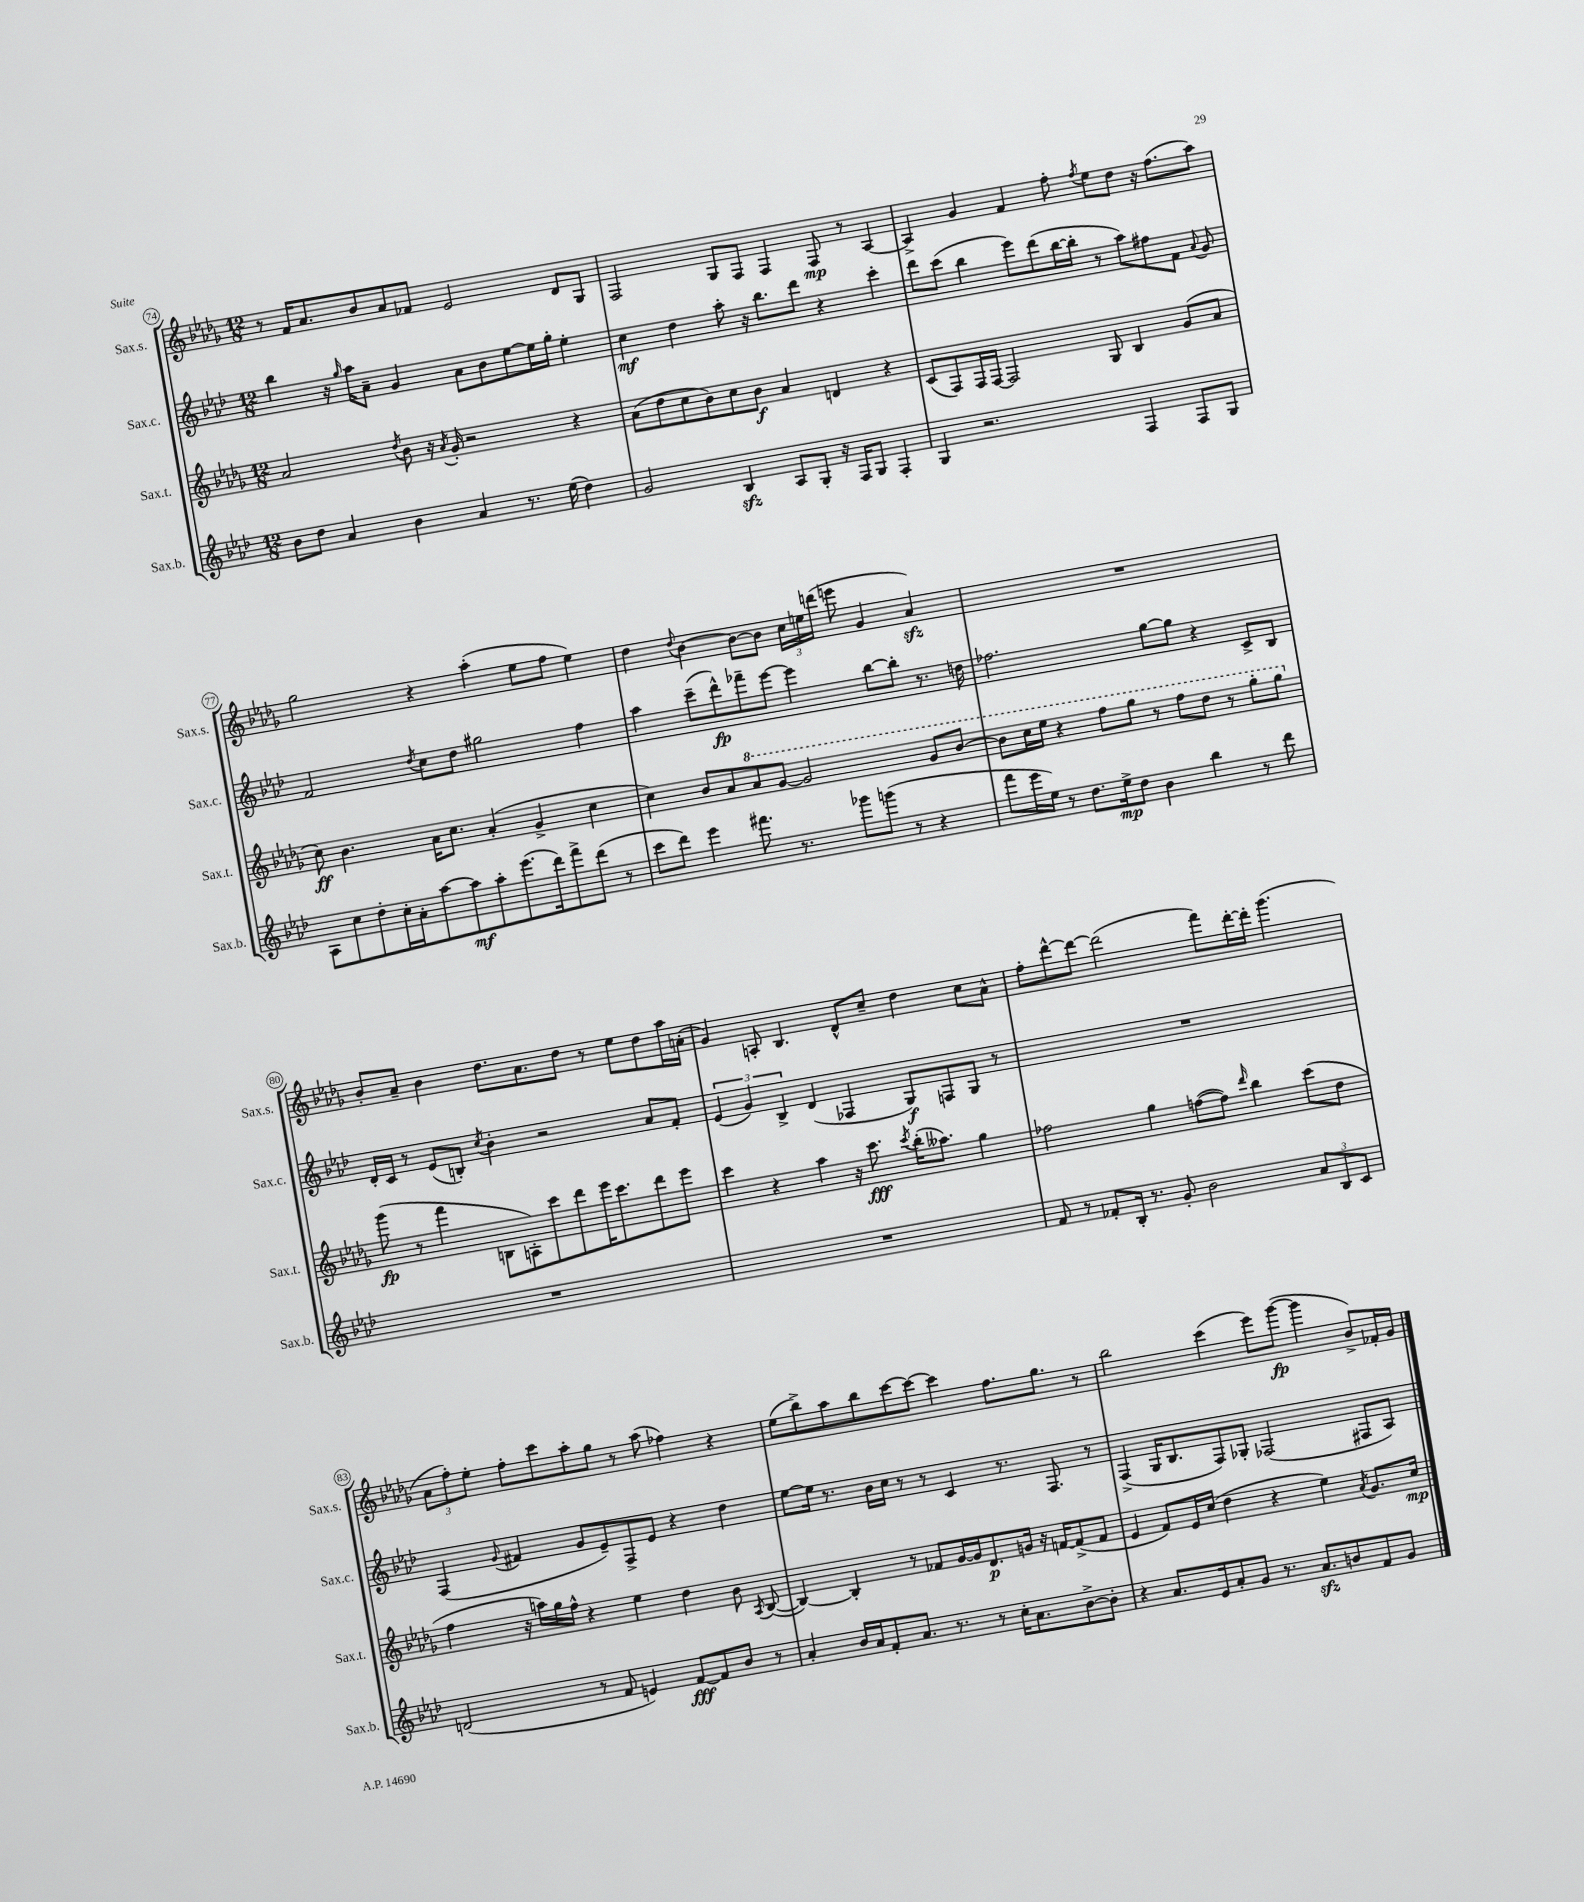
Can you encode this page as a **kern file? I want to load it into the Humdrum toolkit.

**kern	**dynam	**kern	**dynam	**kern	**dynam	**kern	**dynam
*part4	*part4	*part3	*part3	*part2	*part2	*part1	*part1
*staff4	*staff4	*staff3	*staff3	*staff2	*staff2	*staff1	*staff1
*I"Sax.b.	*	*I"Sax.t.	*	*I"Sax.c.	*	*I"Sax.s.	*
*I'Sax.b.	*	*I'Sax.t.	*	*I'Sax.c.	*	*I'Sax.s.	*
*clefG2	*	*clefG2	*	*clefG2	*	*clefG2	*
*k[b-e-a-d-]	*	*k[b-e-a-d-g-]	*	*k[b-e-a-d-]	*	*k[b-e-a-d-g-]	*
*M12/8	*	*M12/8	*	*M12/8	*	*M12/8	*
=74	=74	=74	=74	=74	=74	=74	=74
8b-\L	.	2a-/	.	4bb-\	.	8r	.
8dd-\J	.	.	.	.	.	16f/KL	.
.	.	.	.	.	.	8.a-/	.
4a-/	.	.	.	16r	.	.	.
.	.	.	.	16qqgg/	.	.	.
.	.	.	.	16aa-\KL	.	.	.
.	.	.	.	8a-~\J	.	8b-/	.
.	.	8qdd-/	.	.	.	.	.
4b-\	.	8b-\	.	4g/	.	8a-/	.
.	.	16r	.	.	.	8f-X/J	.
.	.	8qa-/	.	.	.	.	.
.	.	16g-'/	.	.	.	.	.
4a-/	.	2r	.	8a-\L	.	2e-/	.
.	.	.	.	8b-\	.	.	.
8.r	.	.	.	[8ee-\	.	.	.
.	.	.	.	16ee-\L]	.	.	.
(16ee-\	.	.	.	16gg'\JJ	.	.	.
4dd-\)	.	4r	.	4ee-'\	.	8d-/L	.
.	.	.	.	.	.	8G-/J	.
=75	=75	=75	=75	=75	=75	=75	=75
2g/	.	(8a-\L	.	4cc\	mf	2F/	.
.	.	8dd-\	.	.	.	.	.
.	.	8cc\	.	4dd-\	.	.	.
.	.	8b-\)	.	.	.	.	.
4B-zz/	.	8cc\	.	8aa-'\	.	8G-/L	.
.	.	8b-\J	f	16r	.	8F/J	.
.	.	.	.	8.bb-\L	.	.	.
8A-/L	.	4a-/	.	.	.	4F/	.
8G'/J	.	.	.	8ddd-\J	.	.	.
16r	.	4dn/	.	4r	.	8F/	mp
16F/KL	.	.	.	.	.	.	.
8G/J	.	.	.	.	.	8r	.
4F'/	.	4r	.	4ccc'\	.	[4A-/	.
=76	=76	=76	=76	=76	=76	=76	=76
4G/	.	(8c/L	.	8ddd-\L	.	4A-^/]	.
.	.	8F/)	.	(8ccc\J	.	.	.
2.r	.	16F/L	.	4bb-\	.	4g-/	.
.	.	[16F/JJ	.	.	.	.	.
.	.	2F/]	.	.	.	.	.
.	.	.	.	8eee-\L)	.	4f/	.
.	.	.	.	(8ddd-\	.	.	.
.	.	.	.	[16bb-\L	.	8ff'\	.
.	.	.	.	16bb-'\JJ]	.	.	.
.	.	.	.	.	.	8qff/	.
.	.	8G-/	.	8r	.	8ee-\L	.
4F/	.	4B-/	.	8aa-\L)	.	8dd-\J	.
.	.	.	.	8ff#X\	.	16r	.
.	.	.	.	.	.	(8.ff\L	.
8F/L	.	(8g-/L	.	8f\J	.	.	.
.	.	.	.	8qqa-/	.	.	.
8G/J	.	8a-/J	.	8g/	.	8aa-\J)	.
!!LO:LB:g=z
=77	=77	=77	=77	=77	=77	=77	=77
8A-\L	.	8cc\)	ff	2f/	.	2gg-\	.
8cc\	.	4.b-\	.	.	.	.	.
8dd-'\	.	.	.	.	.	.	.
16cc'\L	.	.	.	.	.	.	.
16a-'\J	.	.	.	.	.	.	.
.	.	.	.	8qdd-/	.	.	.
[8aa-\	.	16a-\KL	.	8cc\L	.	4r	.
.	.	8.cc\J	.	.	.	.	.
8aa-\]	mf	.	.	8dd-\J	.	.	.
8aa-'\	.	(4a-'/	.	2gg#X\	.	(4aa-'\	.
(8.eee-\	.	.	.	.	.	.	.
.	.	4g-^/	.	.	.	8ee-\L	.
16ddd-\k)	.	.	.	.	.	.	.
8fff^\	.	.	.	.	.	8ff\J	.
(8ddd-\J	.	4cc\	.	4ff\	.	4ee-\)	.
8r	.	.	.	.	.	.	.
=78	=78	=78	=78	=78	=78	=78	=78
8ccc\L	.	4cc\)	.	4aa-\	.	4dd-\	.
8ddd-\J)	.	.	.	.	.	.	.
.	.	.	.	.	.	8qqdd-/	.
4eee-\	.	8b-/L	.	(8ccc~\L	.	[4b-\	.
.	.	8a-/	.	8ddd-^^\)	fp	.	.
*	*	*8va	*	*	*	*	*
8.fff#X\	.	8aa-/	.	8fff-X~\	.	8b-\L_	.
.	.	[8gg-/J	.	[8eee-\J	.	8b-\J]	.
8.r	.	.	.	.	.	.	.
.	.	2gg-/]	.	4eee-\]	.	24cc\LL	.
.	.	.	.	.	.	24een\	.
.	.	.	.	.	.	(24dddn\JJ	.
8ggg-X\L	.	.	.	.	.	8eeen\	.
(8gggn\J	.	.	.	[8bb-\L	.	4g-/	.
8r	.	.	.	8bb-'\J]	.	.	.
4r	.	8gg-/L	.	8.r	.	4a-zz/)	.
.	.	[8bb-/J	.	.	.	.	.
.	.	.	.	16ddn\	.	.	.
=79	=79	=79	=79	=79	=79	=79	=79
8fff\L	.	8bb-\L]	.	2.ff-X\	.	1.r	.
16eee-\L	.	16ccc\L	.	.	.	.	.
16ee-\JJ)	.	16eee-\JJ	.	.	.	.	.
8r	.	4r	.	.	.	.	.
8.dd-\L	.	.	.	.	.	.	.
.	.	8fff\L	.	.	.	.	.
16ee-^\k	mp	.	.	.	.	.	.
8dd-\J	.	8ggg-\J	.	.	.	.	.
4b-\	.	8r	.	[8gg\L	.	.	.
.	.	8fff\L	.	8gg\J]	.	.	.
4bb-\	.	8ddd-\J	.	4r	.	.	.
.	.	8r	.	.	.	.	.
8r	.	8ggg-'\L	.	8c^/L	.	.	.
8ddd-\	.	8ggg-\J	.	8B-/J	.	.	.
!!LO:LB:g=z
=80	=80	=80	=80	=80	=80	=80	=80
*	*	*X8va	*	*	*	*	*
1.r	.	(8ggg-\	fp	16d-'/LL	.	8b-'/L	.
.	.	.	.	16c/JJ	.	.	.
.	.	8r	.	8r	.	8a-~/J	.
.	.	4fff\	.	(8e-/L	.	4b-\	.
.	.	.	.	8Bn'/J)	.	.	.
.	.	.	.	8qcc/	.	.	.
.	.	8Bn\L	.	4b-'\	.	8.dd-\L	.
.	.	8An'\)	.	.	.	.	.
.	.	.	.	.	.	8.a-\	.
.	.	8ccc\	.	2r	.	.	.
.	.	8ddd-\	.	.	.	8dd-\J	.
.	.	16eee-\K	.	.	.	8r	.
.	.	8.ccc\	.	.	.	.	.
.	.	.	.	.	.	8ee-\L	.
.	.	8ddd-\	.	8a-/L	.	8dd-\	.
.	.	8eee-\J	.	8f'/J	.	16aa-\L	.
.	.	.	.	.	.	(16an'\JJ	.
=81	=81	=81	=81	=81	=81	=81	=81
1.r	.	4ccc\	.	(6e-/	.	4g-/)	.
.	.	.	.	6g/)	.	.	.
.	.	4r	.	.	.	8An'/	.
.	.	.	.	6B-^/	.	.	.
.	.	.	.	.	.	4.B-/	.
.	.	4aa-\	.	(4d-/	.	.	.
.	.	16r	.	4F-X/	.	8d-^^/L	.
.	.	8.ccc\	fff	.	.	.	.
.	.	.	.	.	.	8cc~/J	.
.	.	8qccc/	.	.	.	.	.
.	.	(16bb-'\KL	.	8G/L)	f	4dd-\	.
.	.	8.aa--X\J)	.	.	.	.	.
.	.	.	.	8Fn/	.	.	.
.	.	4gg-\	.	8G/J	.	8cc\L	.
.	.	.	.	8r	.	8a-^^\J	.
=82	=82	=82	=82	=82	=82	=82	=82
8f/	.	2ff-X\	.	1.r	.	8ff'\L	.
8r	.	.	.	.	.	[8ddd-^^\	.
8f-X'/L	.	.	.	.	.	8ddd-\J_	.
16B-'/Jk	.	.	.	.	.	(2ddd-\]	.
8.r	.	.	.	.	.	.	.
.	.	4gg-\	.	.	.	.	.
8g'/	.	.	.	.	.	.	.
2b-\	.	([8ffn\L	.	.	.	.	.
.	.	8ff\J])	.	.	.	8fff\L)	.
.	.	16qqddd-/	.	.	.	.	.
.	.	4bb-\	.	.	.	[16ddd-'\L	.
.	.	.	.	.	.	16ddd-'\JJ]	.
.	.	.	.	.	.	(4.ggg-\	.
12a-/L	.	(8ccc\L	.	.	.	.	.
12B-/	.	.	.	.	.	.	.
.	.	8dd-\J	.	.	.	.	.
12c/J	.	.	.	.	.	.	.
!!LO:LB:g=z
=83	=83	=83	=83	=83	=83	=83	=83
(2dn/	.	4ff\	.	(4F/	.	12a-\L	.
.	.	.	.	.	.	12ff'\)	.
.	.	.	.	.	.	12ee-'\J	.
.	.	.	.	8qqg/	.	.	.
.	.	16r	.	4f#X/	.	8ff'\L	.
.	.	16aan\LL)	.	.	.	.	.
.	.	16gg-\	.	.	.	8ccc\	.
.	.	16ff^^\JJ	.	.	.	.	.
8r	.	4r	.	8g/L	.	8aa-'\	.
8f/	.	.	.	8e-~/)	.	8gg-\J	.
4en/)	.	4ee-\	.	8F^/	.	8r	.
.	.	.	.	8e-/J	.	(8aa-\	.
[8f/L	fff	4dd-\	.	4r	.	4ff-X\)	.
8f/]	.	.	.	.	.	.	.
8b-/J	.	8b-\	.	4dd-\	.	4r	.
.	.	8qA-/	.	.	.	.	.
8r	.	([8B-/	.	.	.	.	.
=84	=84	=84	=84	=84	=84	=84	=84
4a-'/	.	4B-/_)	.	[8ee-\L	.	(8ee-\L	.
.	.	.	.	16ee-\Jk]	.	8bb-^\)	.
.	.	.	.	8.r	.	.	.
16b-/LL	.	4B-'/]	.	.	.	8aa-\	.
16a-/J	.	.	.	.	.	.	.
8f'/	.	.	.	16b-\LL	.	8bb-\	.
.	.	.	.	16cc\JJ	.	.	.
8.a-/J	.	8r	.	8r	.	[8ccc\	.
.	.	8f-X/L	.	8r	.	8ccc\J_	.
8.r	.	.	.	.	.	.	.
.	.	[16g-/L	.	4c/	.	4ccc\]	.
.	.	16g-/J]	.	.	.	.	.
8r	.	8.d-/	p	.	.	.	.
16cc'\KL	.	.	.	8.r	.	8.ff\L	.
8.a-\	.	16gn/Jk	.	.	.	.	.
.	.	16r	.	.	.	.	.
.	.	[16fn/KL	.	8.F/	.	8.gg-\J	.
[8b-^\	.	(8f^/]	.	.	.	.	.
8b-'\J]	.	8f/J	.	8r	.	8r	.
=85	=85	=85	=85	=85	=85	=85	=85
4r	.	4e-/	.	(4F^/	.	2bb-\	.
8.a-/L	.	8f/L)	.	16G/KL	.	.	.
.	.	.	.	8.B-/	.	.	.
.	.	16e-/L	.	.	.	.	.
16e-/k	.	(16cc/JJ	.	.	.	.	.
8a-'/	.	4dd-\	.	8F/)	.	(4ccc\	.
8g/J	.	.	.	8G-X'/J	.	.	.
8.r	.	4r	.	(2F-X/	.	8eee-\L)	.
.	.	.	.	.	.	([8ggg-\J	fp
8.a-zz/L	.	.	.	.	.	.	.
.	.	4ee-\)	.	.	.	4ggg-\]	.
8bn/	.	.	.	.	.	.	.
.	.	8qa-/	.	.	.	.	.
8f/	.	8.g-/L	.	8F#X/L	.	8b-^/L)	.
8g/J	.	.	.	8A-/J)	.	16f-X'/L	.
.	.	16cc/Jk	mp	.	.	16g-/JJ	.
==	==	==	==	==	==	==	==
*-	*-	*-	*-	*-	*-	*-	*-
